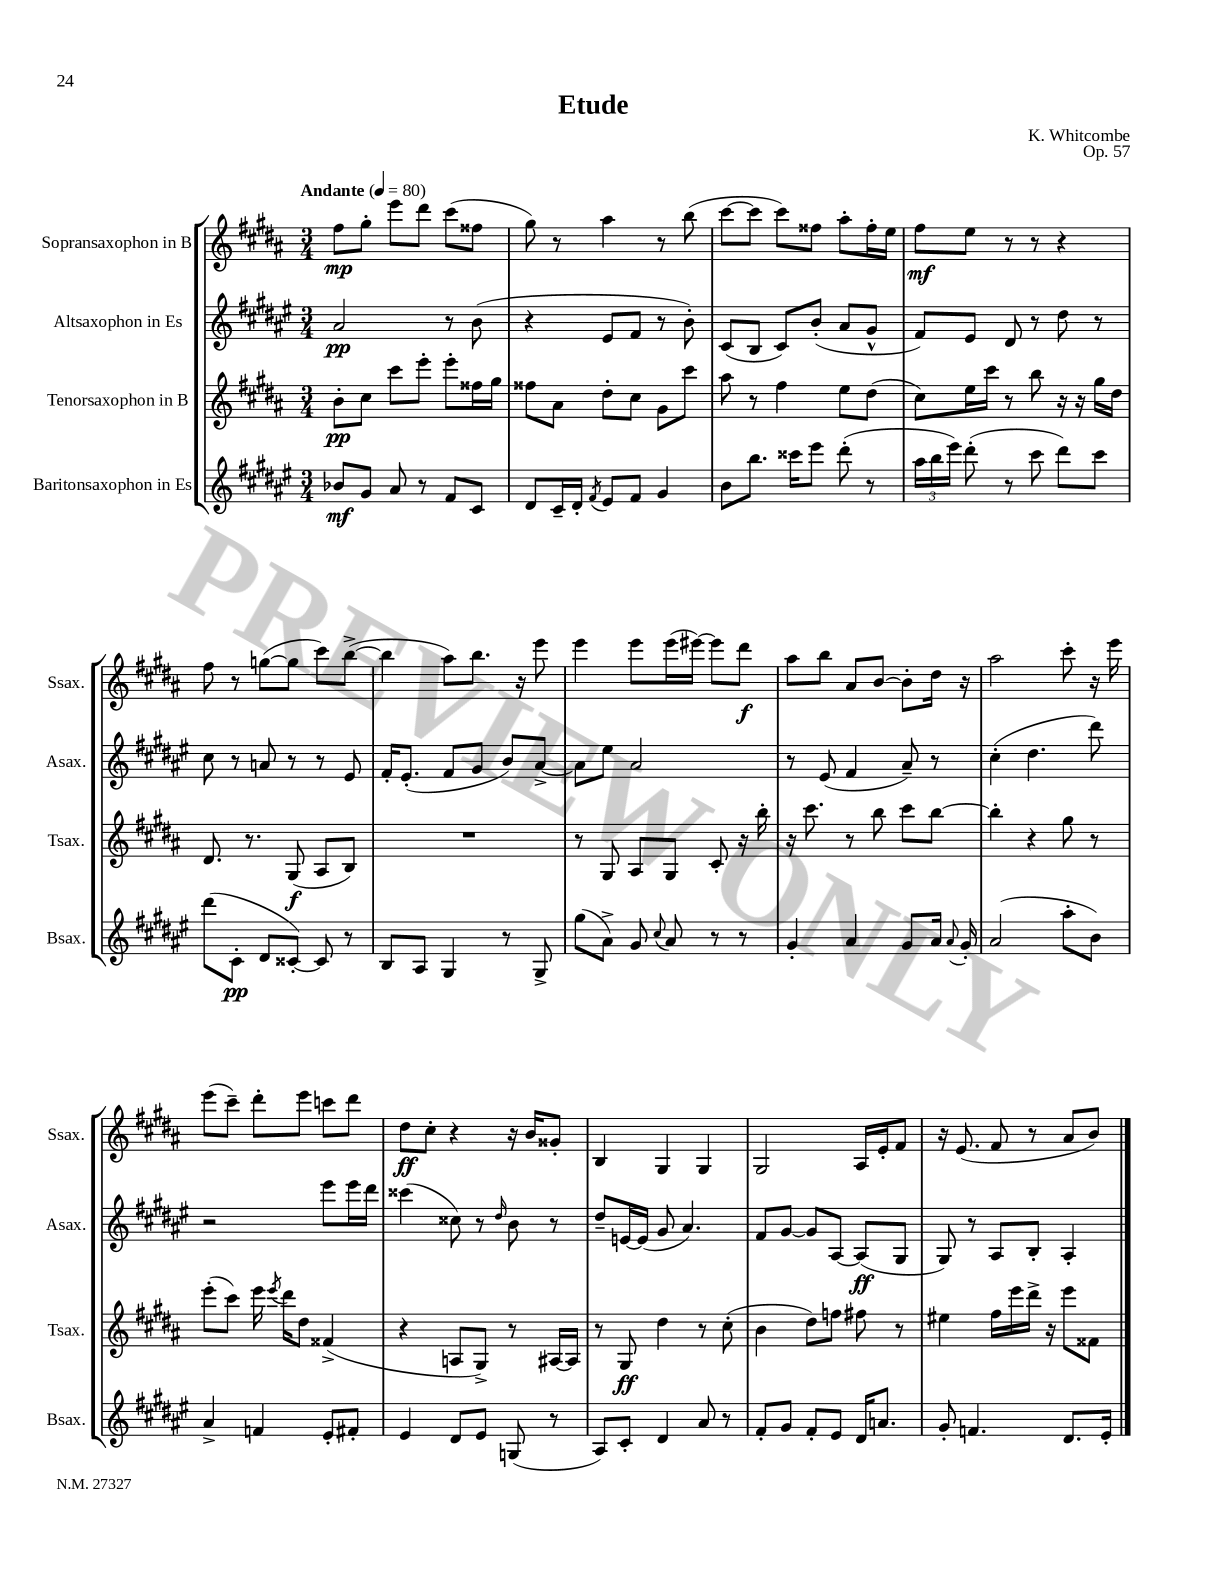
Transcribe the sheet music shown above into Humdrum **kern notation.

**kern	**kern	**kern	**kern
*staff4	*staff3	*staff2	*staff1
*clefG2	*clefG2	*clefG2	*clefG2
*k[f#c#g#d#a#e#]	*k[f#c#g#d#a#]	*k[f#c#g#d#a#e#]	*k[f#c#g#d#a#]
*M3/4	*M3/4	*M3/4	*M3/4
*MM80	*MM80	*MM80	*MM80
8b-	8b'	2a#	8ff#
8g#	8cc#	.	8gg#'
8a#	8ccc#	.	8eee
8r	8eee'	.	8ddd#
8f#	8eee'	8r	(8ccc#
8c#	16ff##	(8b	8ff##
.	16gg#	.	.
=	=	=	=
8d#	8ff##	4r	8gg#)
16c#~	8a#	.	8r
16d#'	.	.	.
8qf#	.	.	.
8e#	8dd#'	8e#	4aa#
8f#	8cc#	8f#	.
4g#	8g#	8r	8r
.	8ccc#	8b')	(8bb
=	=	=	=
8b	8aa#	(8c#	[8ccc#
8.bb	8r	8B	8ccc#]
.	4ff#	8c#)	8ccc#)
16ccc##	.	.	.
8eee#	.	(8b'	8ff##
(8ddd#'	8ee	8a#	8aa#'
8r	(8dd#	8g#^^	16ff##'
.	.	.	16ee
=	=	=	=
24aa#	8cc#)	8f#)	8ff#
24bb	.	.	.
24eee#)	.	.	.
(8ddd#'	16ee	8e#	8ee
.	16ccc#	.	.
8r	8r	8d#	8r
8ccc#	8bb	8r	8r
8ddd#)	16r	8dd#	4r
.	16r	.	.
8ccc#	16gg#	8r	.
.	16dd#	.	.
=	=	=	=
(8ddd#	8.d#	8cc#	8ff#
8c#'	.	8r	8r
.	8.r	.	.
8d#	.	8a	([8gg
[8c##')	(8G#	8r	8gg]
8c##]	8A#	8r	8ccc#)
8r	8B)	8e#	([8bb^
=	=	=	=
8B	2.r	16f#'	4bb]
.	.	(8.e#'	.
8A#	.	.	.
4G#	.	8f#	8aa#)
.	.	8g#	8.bb
8r	.	8b)	.
.	.	.	16r
8G#^	.	[8a#^	8eee
=	=	=	=
(8gg#	8r	8a#]	4eee
8a#^)	8G#	8ee#	.
8g#	8A#	2a#	8eee
8qqcc#	.	.	.
8a#	8G#	.	(16eee
.	.	.	[16eee#)
8r	8c#'	.	8eee#]
8r	16r	.	8ddd#
.	16bb'	.	.
=	=	=	=
4g#'	16r	8r	8aa#
.	8.ccc#	.	.
.	.	(8e#	8bb
4a#	8r	4f#	8a#
.	8bb	.	[8b
8g#	8ccc#	8a#~)	8b']
16a#	[8bb	8r	16dd#
8qqa#	.	.	.
16g#'	.	.	16r
=	=	=	=
(2a#	4bb']	(4cc#'	2aa#
.	4r	4.dd#	.
8aa#'	8gg#	.	8ccc#'
8b)	8r	8ddd#)	16r
.	.	.	16eee
=	=	=	=
4a#^	(8eee'	2r	(8eee
.	8ccc#)	.	8ccc#~)
4f	16eee	.	8ddd#'
.	8qeee	.	.
.	16ddd#	.	.
.	8dd#	.	8eee
8e#'	(4f##^	8eee#	8ccc
8f#'	.	16eee#	8ddd#
.	.	16ddd#	.
=	=	=	=
4e#	4r	(4ccc##	8dd#
.	.	.	8cc#'
8d#	8A	8cc##)	4r
8e#	8G#^)	8r	.
.	.	16qqdd#	.
(8G	8r	8b	16r
.	.	.	16b
8r	[16A#	8r	8g##'
.	16A#]	.	.
=	=	=	=
8A#)	8r	8dd#~	4B
8c#'	8G#	[16e	.
.	.	(16e]	.
4d#	4dd#	8g#	4G#
.	.	4.a#)	.
8a#	8r	.	4G#
8r	(8cc#'	.	.
=	=	=	=
8f#'	4b	8f#	2G#
8g#	.	[8g#	.
8f#'	8dd#)	8g#]	.
8e#	8ff	[8A#	.
16d#	8ff#	(8A#]	16A#
8.a	.	.	16e'
.	8r	8G#	8f#
=	=	=	=
8g#'	4ee#	8G#)	16r
.	.	.	(8.e
4.f	.	8r	.
.	16ff#	8A#	8f#
.	16eee	.	.
.	16ddd#^	8B'	8r
.	16r	.	.
8.d#	8eee	4A#'	8a#
.	8f##	.	8b)
16e#'	.	.	.
==	==	==	==
*-	*-	*-	*-
